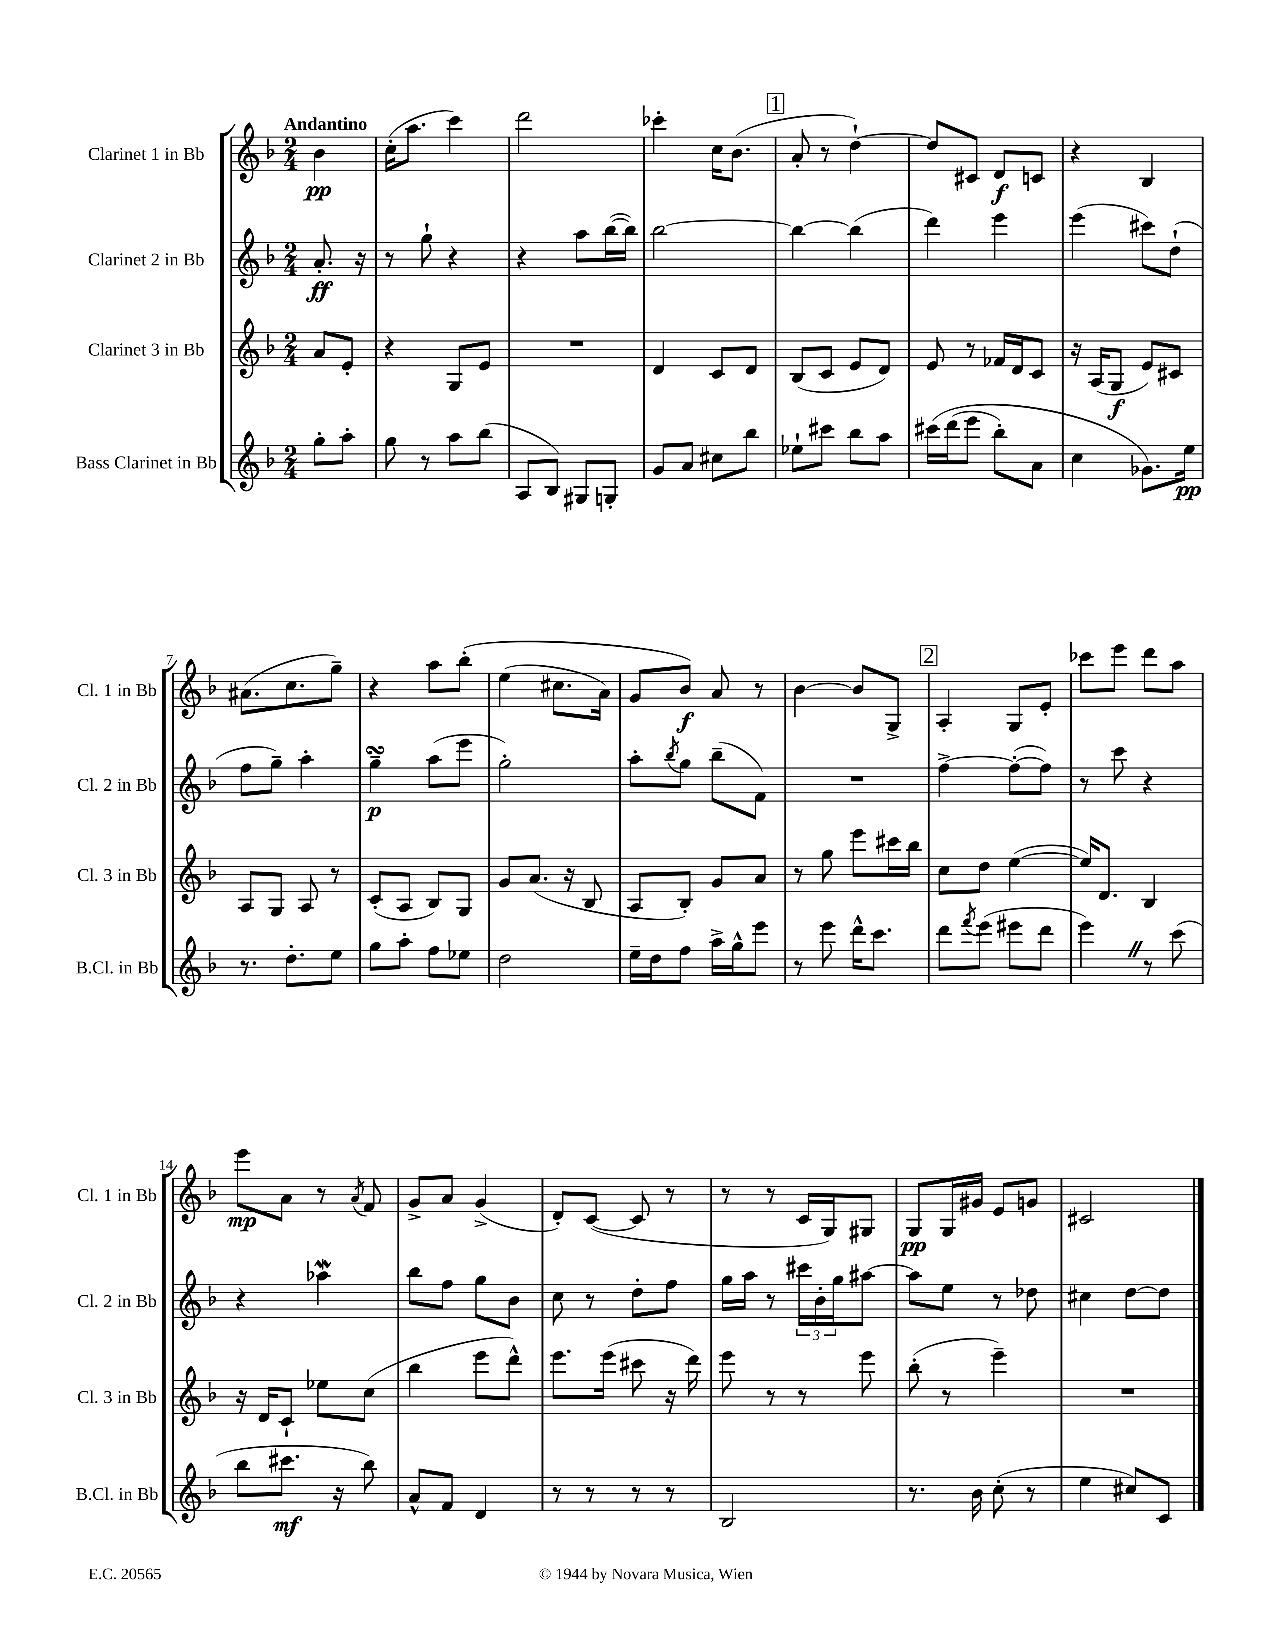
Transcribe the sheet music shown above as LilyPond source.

<<
\new StaffGroup <<
\new Staff = "s0" \with { instrumentName = "Clarinet 1 in Bb" shortInstrumentName = "Cl. 1 in Bb" } {
    \clef treble \key f \major \numericTimeSignature \time 2/4 \partial 4 \tempo "Andantino"
    bes'4\pp |
    c''16-.( a''8. c'''4) |
    d'''2 |
    ces'''4-. c''16 bes'8.( |
    \mark \markup { \box "1" } a'8-. r8 d''4~-!) |
    d''8 cis'8 d'8\f c'8 |
    r4 bes4 |
    ais'8.( c''8. g''8--) |
    r4 a''8 bes''8-.\( |
    e''4( cis''8. a'16) |
    g'8 bes'8\f\) a'8 r8 |
    bes'4~ bes'8 g8-> |
    \mark \markup { \box "2" } a4-. g8 e'8-. |
    ces'''8 e'''8 d'''8 a''8 |
    e'''8\mp a'8 r8 \acciaccatura { a'8 } f'8 |
    g'8-> a'8 g'4->( |
    d'8-.) c'8~( c'8 r8 |
    r8 r8 c'16 g16) gis8 |
    g8\pp g16 gis'16 e'8 g'8 |
    cis'2 \bar "|." |
}
\new Staff = "s1" \with { instrumentName = "Clarinet 2 in Bb" shortInstrumentName = "Cl. 2 in Bb" } {
    \clef treble \key f \major \numericTimeSignature \time 2/4 \partial 4
    a'8.-.\ff r16 |
    r8 g''8-! r4 |
    r4 a''8 bes''16~( bes''16) |
    bes''2~ |
    \mark \markup { \box "1" } bes''4~ bes''4( |
    d'''4) e'''4 |
    e'''4( cis'''8) d''8-!( |
    f''8 g''8--) a''4-. |
    g''4--\turn\p a''8( e'''8 |
    g''2-.) |
    a''8-. \acciaccatura { bes''8 } g''8 bes''8--( f'8) |
    R2 |
    \mark \markup { \box "2" } f''4~-> f''8~-.( f''8) |
    r8 c'''8 r4 |
    r4 aes''4\mordent |
    bes''8 f''8 g''8 bes'8 |
    c''8 r8 d''8-. f''8 |
    g''16 a''16 r8 \tuplet 3/2 { cis'''16 bes'16-. g''16 } ais''8~ |
    ais''8 e''8 r8 des''8 |
    cis''4 d''8~ d''8 \bar "|." |
}
\new Staff = "s2" \with { instrumentName = "Clarinet 3 in Bb" shortInstrumentName = "Cl. 3 in Bb" } {
    \clef treble \key f \major \numericTimeSignature \time 2/4 \partial 4
    a'8 e'8-. |
    r4 g8 e'8 |
    R2 |
    d'4 c'8 d'8 |
    \mark \markup { \box "1" } bes8( c'8 e'8 d'8) |
    e'8 r8 fes'16 d'16 c'8 |
    r16 a16( g8\f e'8) cis'8 |
    a8 g8 a8 r8 |
    c'8-.( a8 bes8) g8 |
    g'8 a'8.( r16 bes8 |
    a8 bes8-.) g'8 a'8 |
    r8 g''8 e'''8 cis'''16 bes''16 |
    \mark \markup { \box "2" } c''8 d''8 e''4~( |
    e''16) d'8. bes4 |
    r16 d'16 c'8-! ees''8 c''8( |
    bes''4 e'''8 d'''8-^) |
    e'''8. e'''16( cis'''8 r16 d'''16) |
    e'''8 r8 r8 e'''8 |
    bes''8-.( r8 e'''4--) |
    R2 \bar "|." |
}
\new Staff = "s3" \with { instrumentName = "Bass Clarinet in Bb" shortInstrumentName = "B.Cl. in Bb" } {
    \clef treble \key f \major \numericTimeSignature \time 2/4 \partial 4
    g''8-. a''8-. |
    g''8 r8 a''8 bes''8( |
    a8 bes8) gis8 g8-. |
    g'8 a'8 cis''8 bes''8 |
    \mark \markup { \box "1" } ees''8-! cis'''8 bes''8 a''8 |
    cis'''16\( d'''16( e'''8 bes''8-.) a'8 |
    c''4 ges'8.\) e''16\pp |
    r8. d''8.-. e''8 |
    g''8 a''8-. f''8 ees''8 |
    d''2 |
    e''16-- d''16 f''8 a''16-> g''16-^ e'''8 |
    r8 e'''8 d'''16-^ c'''8. |
    \mark \markup { \box "2" } d'''8 \acciaccatura { f'''8 } e'''8( eis'''8 d'''8 |
    e'''4) \once \override BreathingSign.text = \markup { \musicglyph "scripts.caesura.straight" } \breathe r8 c'''8( |
    bes''8 cis'''8.\mf r16 bes''8) |
    a'8-^ f'8 d'4 |
    r8 r8 r8 r8 |
    bes2 |
    r8. bes'16 c''8-.( r8 |
    e''4 cis''8) c'8 \bar "|." |
}
>>
>>
